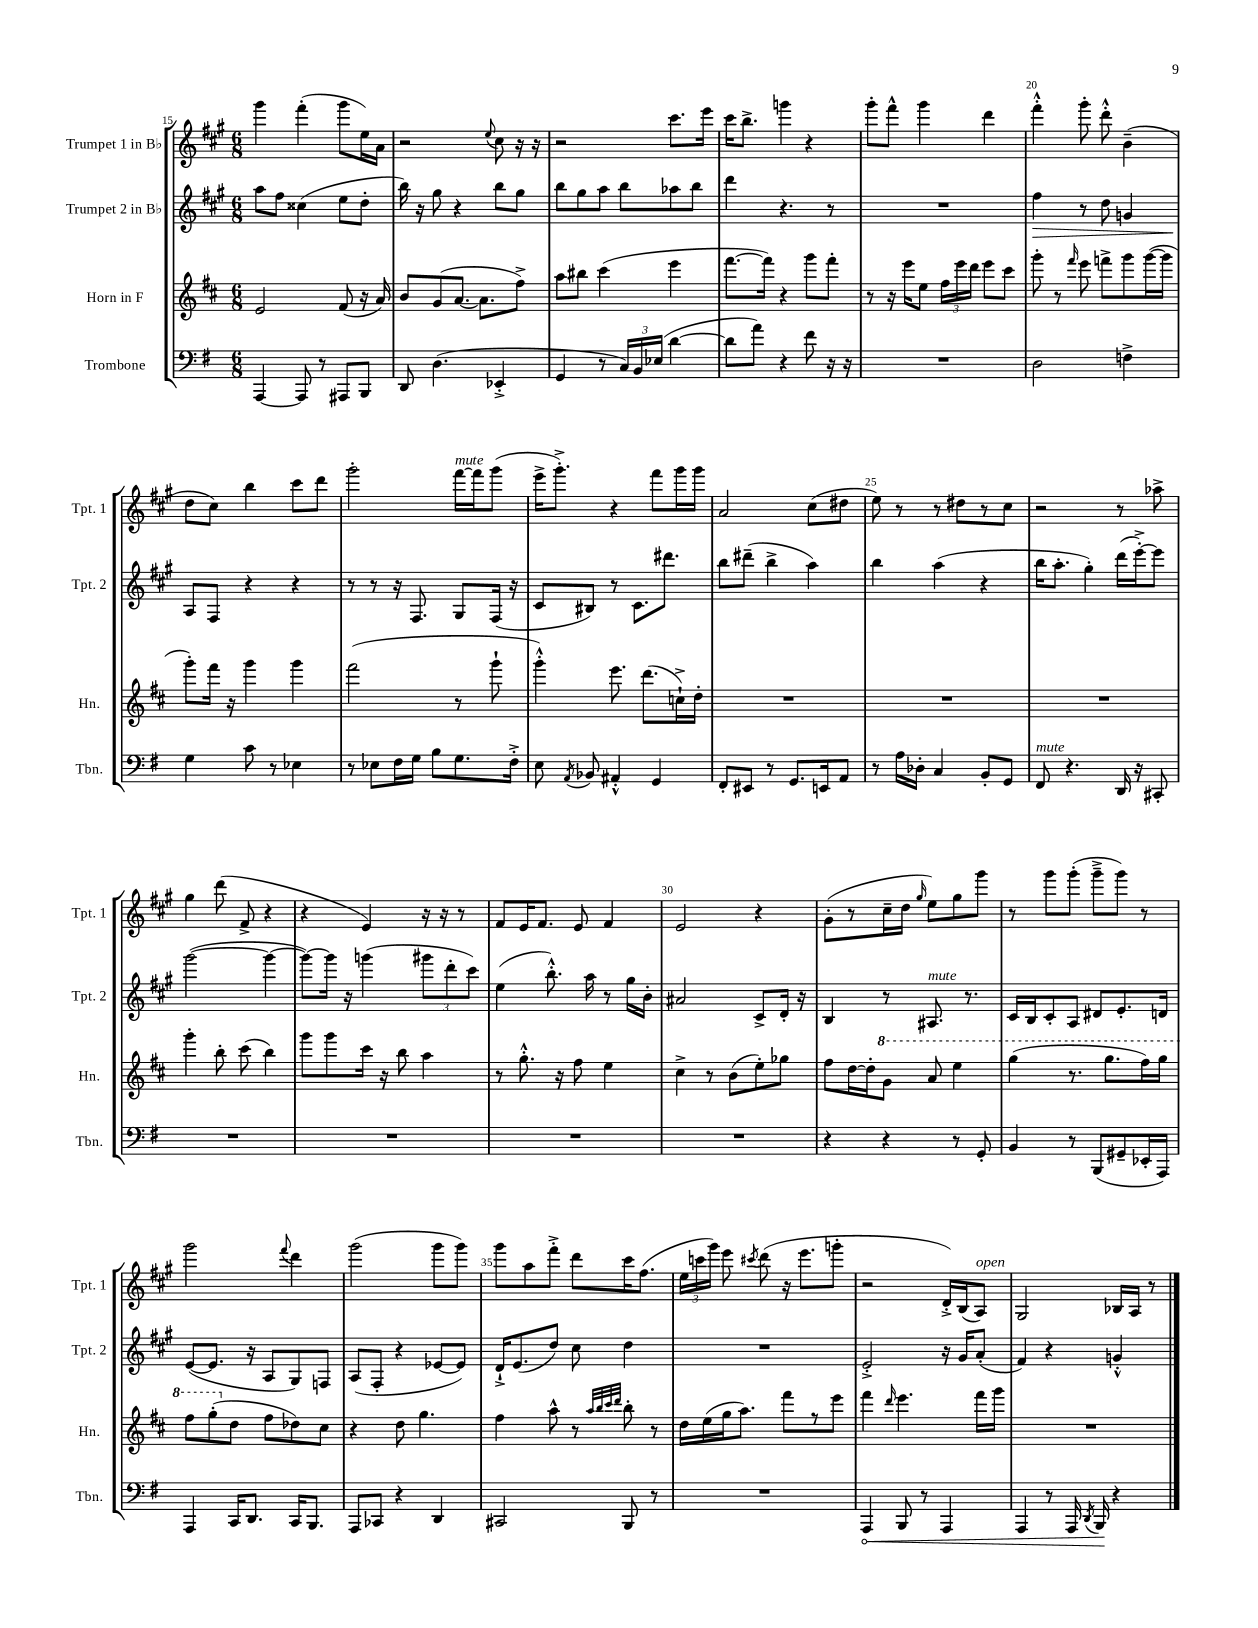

**kern	**kern	**kern	**kern
*staff4	*staff3	*staff2	*staff1
*clefF4	*clefG2	*clefG2	*clefG2
*k[f#]	*k[f#c#]	*k[f#c#g#]	*k[f#c#g#]
*M6/8	*M6/8	*M6/8	*M6/8
[4AAA	2e	8aa	4ggg#
.	.	8ff#	.
8AAA]	.	(4cc##	(4fff#'
8r	.	.	.
8AAA#	(8f#	8ee	8ggg#
8BBB	16r	8dd'	16ee)
.	16a)	.	16a
=	=	=	=
8DD	8b	16bb)	2r
.	.	16r	.
(4.D	(8g	8gg#	.
.	[8.a	4r	.
.	8.a]	.	.
.	.	.	8qqee
4EE-'^	.	8bb	8cc#
.	8ff#^)	8gg#	16r
.	.	.	16r
=	=	=	=
4GG	8aa	8bb	2r
.	8bb#	8gg#	.
8r	(4ccc#	8aa	.
24C)	.	8bb	.
24BB	.	.	.
(24E-	.	.	.
[4d	4eee	8aa-	8.ccc#
.	.	8bb	.
.	.	.	16eee
=	=	=	=
8d]	[8.fff#	4ddd	16ccc#
.	.	.	8.bb^
8a)	.	.	.
.	16fff#])	.	.
4r	4r	4.r	4ggg
8f#	8ggg	.	4r
16r	8fff#'	8r	.
16r	.	.	.
=	=	=	=
2.r	8r	2.r	8ggg#'
.	16r	.	8fff#^^
.	16eee	.	.
.	8ee	.	4ggg#
.	24ff#	.	.
.	24eee	.	.
.	24ddd	.	.
.	8eee	.	4ddd
.	8ccc#	.	.
=	=	=	=
2D	8ggg'	4ff#	4fff#'^^
.	8r	.	.
.	16qqfff#	.	.
.	8eee	8r	8ggg#'
.	8fff^	8dd	8ddd'^^
4F^	8ggg	4g	(4b~
.	([16ggg	.	.
.	16ggg]	.	.
=	=	=	=
4G	8ggg')	8A	8dd
.	16fff#	8F#	8cc#)
.	16r	.	.
8c	4ggg	4r	4bb
8r	.	.	.
4E-	4ggg	4r	8ccc#
.	.	.	8ddd
=	=	=	=
8r	(2fff#	8r	2ggg#'
8E-	.	8r	.
16F#	.	16r	.
16G	.	8.F#	.
8B	.	.	.
8.G	8r	8G#	[16fff#
.	.	.	16fff#]
.	8ggg`	(16F#	(8ggg#
16F#'^	.	16r	.
=	=	=	=
8E	4ggg'^^)	8c#	16eee^
.	.	.	8.ggg#'^)
8qAA	.	.	.
8BB-	.	8B#)	.
4AA#'^^	8.eee	8r	4r
.	.	8.c#	.
.	(8.ddd	.	.
4GG	.	.	8fff#
.	.	8.ddd#	.
.	16cc`^)	.	16ggg#
.	16dd'	.	16ggg#
=	=	=	=
8FF#'	2.r	8bb	2a
8EE#	.	(8ddd#~	.
8r	.	4bb^	.
8.GG	.	.	.
.	.	4aa)	(8cc#
16EE	.	.	.
8AA	.	.	8dd#
=	=	=	=
8r	2.r	4bb	8ee)
16A	.	.	8r
16D-'	.	.	.
4C	.	(4aa	8r
.	.	.	8dd#
8BB'	.	4r	8r
8GG	.	.	8cc#
=	=	=	=
8FF#	2.r	16bb	2r
.	.	8.aa'	.
4.r	.	.	.
.	.	4gg#')	.
16DD	.	(16ddd	8r
16r	.	[16eee'^)	.
8CC#'	.	8eee]	8aa-^
=	=	=	=
2.r	4ggg'	([2ggg#	4gg#
.	8bb'	.	(8ddd
.	(8ccc#	.	8f#^
.	4bb)	4ggg#_	4r
=	=	=	=
2.r	8ggg	8ggg#_)	4r
.	8ggg	16ggg#]	.
.	.	16r	.
.	16ccc#	(4ggg	4e)
.	16r	.	.
.	8bb	.	.
.	4aa	12ggg#	16r
.	.	.	16r
.	.	12ddd'	.
.	.	.	8r
.	.	12ccc#)	.
=	=	=	=
2.r	8r	(4ee	8f#
.	8.gg'^^	.	16e
.	.	.	8.f#
.	.	8.bb'^^)	.
.	16r	.	.
.	8ff#	.	8e
.	.	16aa	.
.	4ee	8r	4f#
.	.	16gg#	.
.	.	16b'	.
=	=	=	=
2.r	4cc#^	2a#	2e
.	8r	.	.
.	(8b	.	.
.	8ee')	8c#^	4r
.	8gg-	16d'	.
.	.	16r	.
=	=	=	=
4r	8ff#	4B	(8g#'
.	[16dd	.	8r
.	16dd']	.	.
4r	8gg	8r	16cc#~
.	.	.	16dd
.	.	.	16qqgg#
.	8aa	8.A#	8ee)
8r	4eee	.	8gg#
.	.	8.r	.
8GG'	.	.	8ggg#
=	=	=	=
4BB	(4ggg	16c#	8r
.	.	16B	.
.	.	8c#'	8ggg#
8r	8.r	8A	(8ggg#'
(8BBB	.	8d#	8ggg#~^
.	8.ggg	.	.
8GG#~	.	8.e'	8ggg#)
16EE-'	16fff#)	.	8r
16AAA)	16ggg	16d	.
=	=	=	=
4AAA	8fff#	([8e	2ggg#
.	(8ggg'	8.e]	.
16CC	8dd	.	.
8.DD	.	16r	.
.	8ff#	8A	.
.	.	.	8qqfff#
16CC	8dd-)	8G#)	4ddd
8.BBB	.	.	.
.	8cc#	8F	.
=	=	=	=
8AAA	4r	(8A	(2ggg#
8CC-	.	8F#'	.
4r	8dd	4r	.
.	4.gg	.	.
4DD	.	[8e-	8ggg#
.	.	8e-])	8ggg#)
=	=	=	=
2CC#	4ff#	16d`^	8ggg#
.	.	(8.e	.
.	.	.	8aa
.	8aa^^	8dd)	8fff#'^
.	8r	8cc#	8ddd
.	32qqaa	.	.
.	32qqbb	.	.
.	32qqccc#	.	.
.	32qqddd	.	.
8BBB	8bb'	4dd	16ccc#
.	.	.	(8.ff#
8r	8r	.	.
=	=	=	=
2.r	16dd	2.r	24ee
.	.	.	24ccc
.	(16ee	.	.
.	.	.	24ggg#)
.	16gg	.	8eee
.	8.aa)	.	.
.	.	.	8qccc#
.	.	.	(8ddd
.	8fff#	.	16r
.	.	.	8.eee
.	8r	.	.
.	8eee	.	8ggg'
=	=	=	=
4AAA	4fff#	2e'^	2r
.	16qqddd	.	.
8BBB	4.eee	.	.
8r	.	.	.
4AAA	.	16r	16d'^)
.	.	16g#	(16B
.	16fff#	(8a'	8A)
.	16ggg	.	.
=	=	=	=
4AAA	2.r	4f#)	2G#
8r	.	4r	.
16AAA	.	.	.
8qDD	.	.	.
16BBB	.	.	.
4r	.	4g'^^	16B-
.	.	.	16A
.	.	.	8r
==	==	==	==
*-	*-	*-	*-
